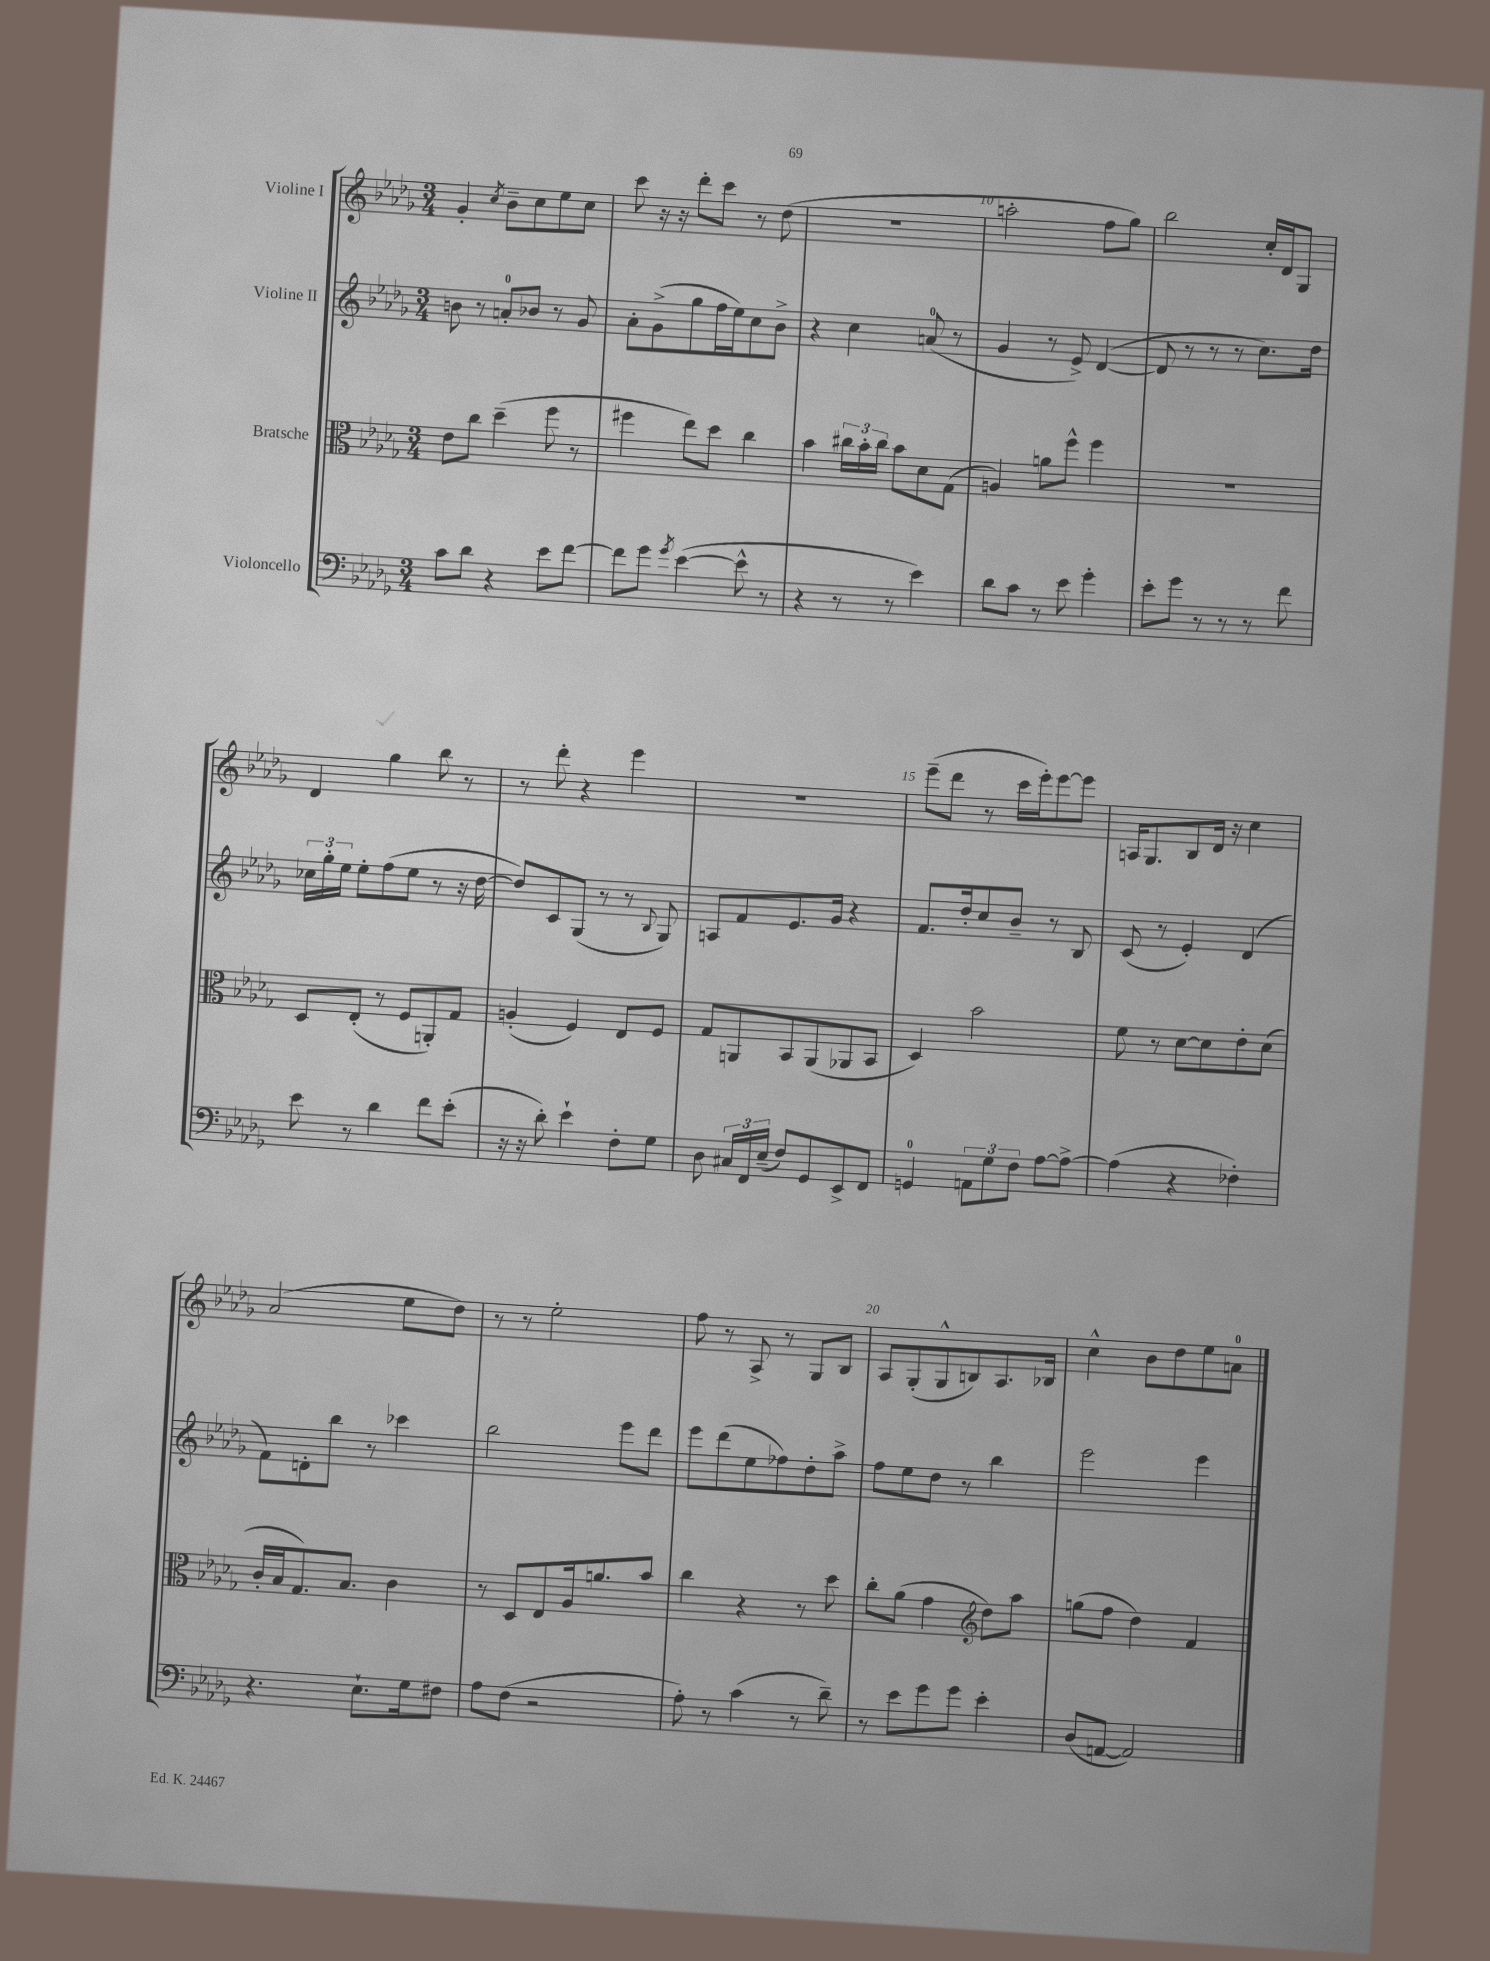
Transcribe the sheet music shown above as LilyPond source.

<<
\new StaffGroup <<
\new Staff = "s0" \with { instrumentName = "Violine I" } {
    \clef treble \key des \major \numericTimeSignature \time 3/4
    \autoBeamOff ges'4-. \acciaccatura { c''8 } bes'8[-- c''8 ees''8 c''8] |
    c'''8 r16 r16 des'''8[-. c'''8] r8 des''8( |
    R2. |
    a''2-. f''8[ ges''8]) |
    bes''2 c''16[-. des'16 ges8] |
    des'4 ges''4 bes''8 r8 |
    r8 des'''8-. r4 ees'''4 |
    R2. |
    ees'''8[--( des'''8] r8 c'''16[ ees'''16-.) ees'''8~ ees'''8] |
    a16[ ges8. bes8 des'16] r16 c''4 |
    aes'2( ees''8[ des''8]) |
    r8 r8 ees''2-. |
    f''8 r8 aes8-> r8 ges8[ bes8] |
    aes8[ ges8-.( ges8-^ b8) aes8. bes16] |
    c''4-^ bes'8[ des''8 ees''8 a'8]-0 \bar "|." |
}
\new Staff = "s1" \with { instrumentName = "Violine II" } {
    \clef treble \key des \major \numericTimeSignature \time 3/4
    \autoBeamOff b'8 r8 a'8[-0-. bes'8] r8 ges'8 |
    aes'8[-. ges'8->( ges''8 f''16 ees''16) c''8 bes'8]-> |
    r4 c''4 a'8-0( r8 |
    ges'4 r8 ees'8->) des'4~( |
    des'8 r8 r8 r8 c''8.[) des''16] |
    \tuplet 3/2 { ces''16[ ges''16-. ees''16] } ees''8[-. f''8( ees''8] r8 r16 des''16~ |
    des''8[) c'8 ges8]( r8 r8 \appoggiatura { bes8 } ges8) |
    a8[ f'8 ees'8. ges'16] r4 |
    f'8.[ des''16-. c''8 bes'8]-- r8 bes8 |
    c'8( r8 ees'4-.) des'4( |
    f'8[) d'8-. bes''8] r8 ces'''4 |
    bes''2 ees'''8[ des'''8] |
    ees'''8[ des'''8( ees''8 fes''8) des''8-. aes''8]-> |
    f''8[ ees''8 des''8] r8 bes''4 |
    ees'''2 ees'''4 \bar "|." |
}
\new Staff = "s2" \with { instrumentName = "Bratsche" } {
    \clef alto \key des \major \numericTimeSignature \time 3/4
    \autoBeamOff ees'8[ c''8] des''4--( f''8 r8 |
    fis''4 ees''8[) des''8] c''4 |
    bes'4 \tuplet 3/2 { cis''16[ bes'16-. cis''16] } bes'8[ des'8 ges8]( |
    a4) a'8[ f''8]-^ f''4 |
    R2. |
    des8[ ees8]-.( r8 f8[ a,8-.) ges8] |
    a4-.( f4) ees8[ f8] |
    ges8[ a,8 bes,8 a,8( aes,8 bes,8] |
    des4) bes'2 |
    f'8 r8 des'8[~ des'8 ees'8-. des'8]( |
    c'16[-. bes16 ges8.) bes8.] c'4 |
    r8 des8[ ees8 aes16 a'8. bes'8] |
    c''4 r4 r8 des''8 |
    c''8[-. aes'8]( ges'4 \clef treble des''8[) aes''8] |
    g''8[( f''8] des''4) f'4 \bar "|." |
}
\new Staff = "s3" \with { instrumentName = "Violoncello" } {
    \clef bass \key des \major \numericTimeSignature \time 3/4
    \autoBeamOff c'8[ des'8] r4 ees'8[ f'8]~ |
    f'8[ ges'8] \acciaccatura { ges'8 } ees'4~( ees'8-^ r8 |
    r4 r8 r8 ees'4) |
    des'8[ c'8] r8 ees'8 ges'4-. |
    ees'8[-. ges'8] r8 r8 r8 f'8 |
    ees'8 r8 des'4 f'8[ ees'8]-.( |
    r16 r16 des'8-.) ees'4-! f8[-. ges8] |
    des8 \tuplet 3/2 { cis16[ f,16 ees16]--( } f8[) ges,8 ees,8-> f,8] |
    g,4-0 \tuplet 3/2 { a,8[ ges8 f8] } aes8[~ aes8]~-> |
    aes4( r4 fes4-.) |
    r4. ees8.[-! ges16 fis8] |
    aes8[ f8]( r2 |
    aes8-.) r8 c'4( r8 des'8--) |
    r8 ees'8[ ges'8 ges'8] ees'4-. |
    des8[( a,8]~ a,2) \bar "|." |
}
>>
>>
\layout { \context { \Score currentBarNumber = #7 \override BarNumber.break-visibility = ##(#f #t #t) barNumberVisibility = #(every-nth-bar-number-visible 5) } }
